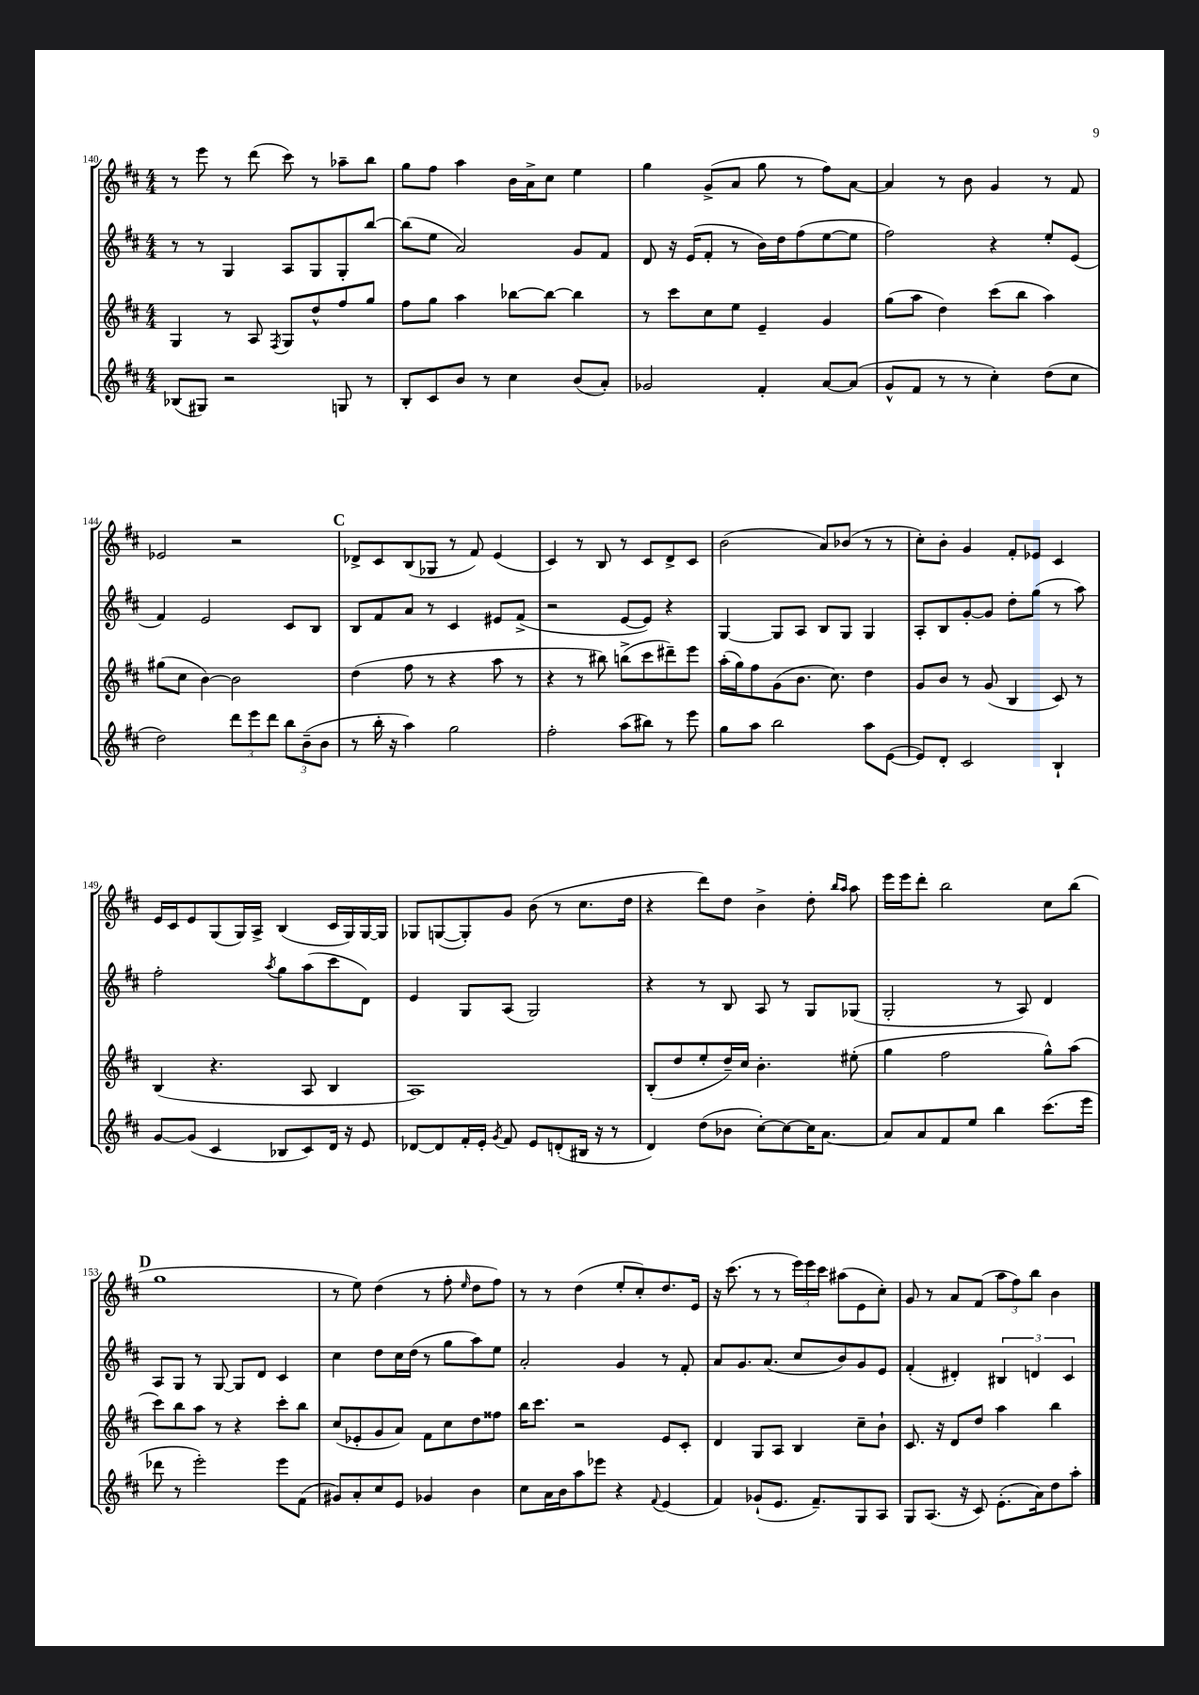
<<
\new StaffGroup <<
\new Staff = "s0" {
    \clef treble \key d \major \numericTimeSignature \time 4/4
    \autoBeamOff r8 e'''8 r8 d'''8( cis'''8) r8 aes''8[-- b''8] |
    g''8[ fis''8] a''4 b'16[ a'16-> cis''8] e''4 |
    g''4 g'8[->( a'8] g''8 r8 fis''8[) a'8]~ |
    a'4 r8 b'8 g'4 r8 fis'8 |
    ees'2 r2 |
    \mark \markup { \bold "C" } des'8[-> cis'8 b8( ges8] r8 fis'8) e'4( |
    cis'4) r8 b8 r8 cis'8[ d'8-> cis'8] |
    b'2( a'8[) bes'8]( r8 r8 |
    cis''8[-.) b'8]-. g'4 fis'8[-. ees'8] cis'4 |
    e'16[ cis'16 e'8 g8( g16) a16]-> b4( cis'16[ g16) g16~ g16] |
    ges8[ g8~( g8-.) g'8] b'8( r8 cis''8.[ d''16] |
    r4 d'''8[) d''8] b'4-> d''8-. \grace { b''16[ a''16] } a''8 |
    e'''16[ e'''16 d'''8]-. b''2 cis''8[ b''8]( |
    \mark \markup { \bold "D" } g''1 |
    r8 e''8) d''4( r8 fis''8-. \grace { e''16 } d''8[ fis''8]) |
    r8 r8 d''4( e''8[-. cis''8-.) d''8. e'16] |
    r16 cis'''8.( r8 r8 \tuplet 3/2 { e'''16[) e'''16 cis'''16] } ais''8[( e'8 cis''8]-.) |
    g'8 r8 a'8[ fis'8]( \tuplet 3/2 { a''8[ fis''8) b''8] } b'4 \bar "|." |
}
\new Staff = "s1" {
    \clef treble \key d \major \numericTimeSignature \time 4/4
    \autoBeamOff r8 r8 g4 a8[ g8 g8-. b''8]~ |
    b''8[( e''8] a'2) g'8[ fis'8] |
    d'8 r16 e'16[( fis'8]-. r8 b'16[) d''16 fis''8( e''8~ e''8] |
    fis''2) r4 e''8[-. e'8]( |
    fis'4) e'2 cis'8[ b8] |
    \mark \markup { \bold "C" } b8[ fis'8 a'8] r8 cis'4 eis'8[ fis'8]->( |
    r2 e'8[~ e'8]) r4 |
    g4~ g8[ a8] b8[ g8] g4 |
    a8[-. b8 g'8~-. g'8] d''8[-. g''8]( r8 a''8) |
    fis''2-. \acciaccatura { a''8 } g''8[ a''8( cis'''8 d'8]) |
    e'4 g8[ a8]( g2) |
    r4 r8 b8 a8 r8 g8[ ges8]( |
    g2-. r8 a8) d'4 |
    \mark \markup { \bold "D" } a8[ g8] r8 g8~ g8[ d'8] cis'4 |
    cis''4 d''8[ cis''16 d''16]( r8 g''8[ a''8) e''8] |
    a'2-. g'4 r8 fis'8-. |
    a'8[ g'8. a'8.]( cis''8[ b'8) g'8 e'8] |
    fis'4-.( dis'4-.) \tuplet 3/2 { bis4 d'4 cis'4 } \bar "|." |
}
\new Staff = "s2" {
    \clef treble \key d \major \numericTimeSignature \time 4/4
    \autoBeamOff g4 r8 a8 \acciaccatura { fis8 } g8[ d''8-^ fis''8 g''8] |
    fis''8[ g''8] a''4 bes''8[~ bes''8]~ bes''4 |
    r8 cis'''8[ cis''8 e''8] e'4-- g'4 |
    g''8[( a''8] d''4) cis'''8[( b''8] a''4) |
    gis''8[( cis''8] b'4~) b'2 |
    \mark \markup { \bold "C" } d''4( fis''8 r8 r4 a''8 r8 |
    r4 r8 bis''8) b''8[->( cis'''8 dis'''8--) e'''8] |
    a''16[-.( g''16) fis''8 g'8( b'8.] cis''8.) d''4 |
    g'8[ b'8] r8 g'8( b4 cis'8) r8 |
    b4( r4. a8 b4 |
    a1) |
    b8[-.( d''8 e''8-. d''16--) cis''16] b'4.-. eis''8-.( |
    g''4 fis''2 g''8[-^) a''8]( |
    \mark \markup { \bold "D" } cis'''8[) b''8 a''8] r8 r4 cis'''8[-. b''8] |
    cis''8[( ees'8-. g'8 a'8]) fis'8[ cis''8 d''8 fisis''8] |
    b''16[ cis'''8.] r2 e'8[ cis'8]-. |
    d'4 g8[ a8] b4 cis''8[-- b'8]-! |
    cis'8. r16 d'8[ d''8] a''4 b''4 \bar "|." |
}
\new Staff = "s3" {
    \clef treble \key d \major \numericTimeSignature \time 4/4
    \autoBeamOff bes8[( gis8]) r2 g8 r8 |
    b8[-. cis'8 b'8] r8 cis''4 b'8[( a'8]-.) |
    ges'2 fis'4-. a'8[~ a'8]( |
    g'8[-^ fis'8] r8 r8 cis''4-.) d''8[( cis''8] |
    d''2) \tuplet 3/2 { d'''8[ e'''8 d'''8] } \tuplet 3/2 { b''8[ b'8--( b'8] } |
    \mark \markup { \bold "C" } r8 b''16-. r16 a''4) g''2 |
    fis''2-. a''8[( bis''8]) r8 e'''8 |
    g''8[ a''8] b''2 a''8[ e'8]~( |
    e'8[) d'8]-. cis'2 b4-! |
    g'8[~ g'8]( cis'4 bes8[ cis'8) d'16] r16 e'8 |
    des'8[~ des'8 fis'16-. e'16]-. \acciaccatura { g'8 } fis'8 e'8[ d'8-.( bis16] r16 r8 |
    d'4) d''8[( bes'8] cis''8[~-.) cis''8~ cis''16 a'8.]~ |
    a'8[ a'8 fis'8 e''8] b''4 cis'''8.[( e'''16] |
    \mark \markup { \bold "D" } des'''8 r8 e'''2-.) e'''8[ fis'8]( |
    gis'8[) a'8-. cis''8 e'8] ges'4 b'4 |
    cis''8[ a'16 b'16 a''8 ees'''8] r4 \appoggiatura { fis'8 } e'4( |
    fis'4) ges'8[-!( e'8.] fis'8.[--) g8 a8] |
    g8[ a8.]( r16 cis'8) e'8.[-.( a'16) d''8 a''8]-. \bar "|." |
}
>>
>>
\layout { \context { \Score currentBarNumber = #140 } }
